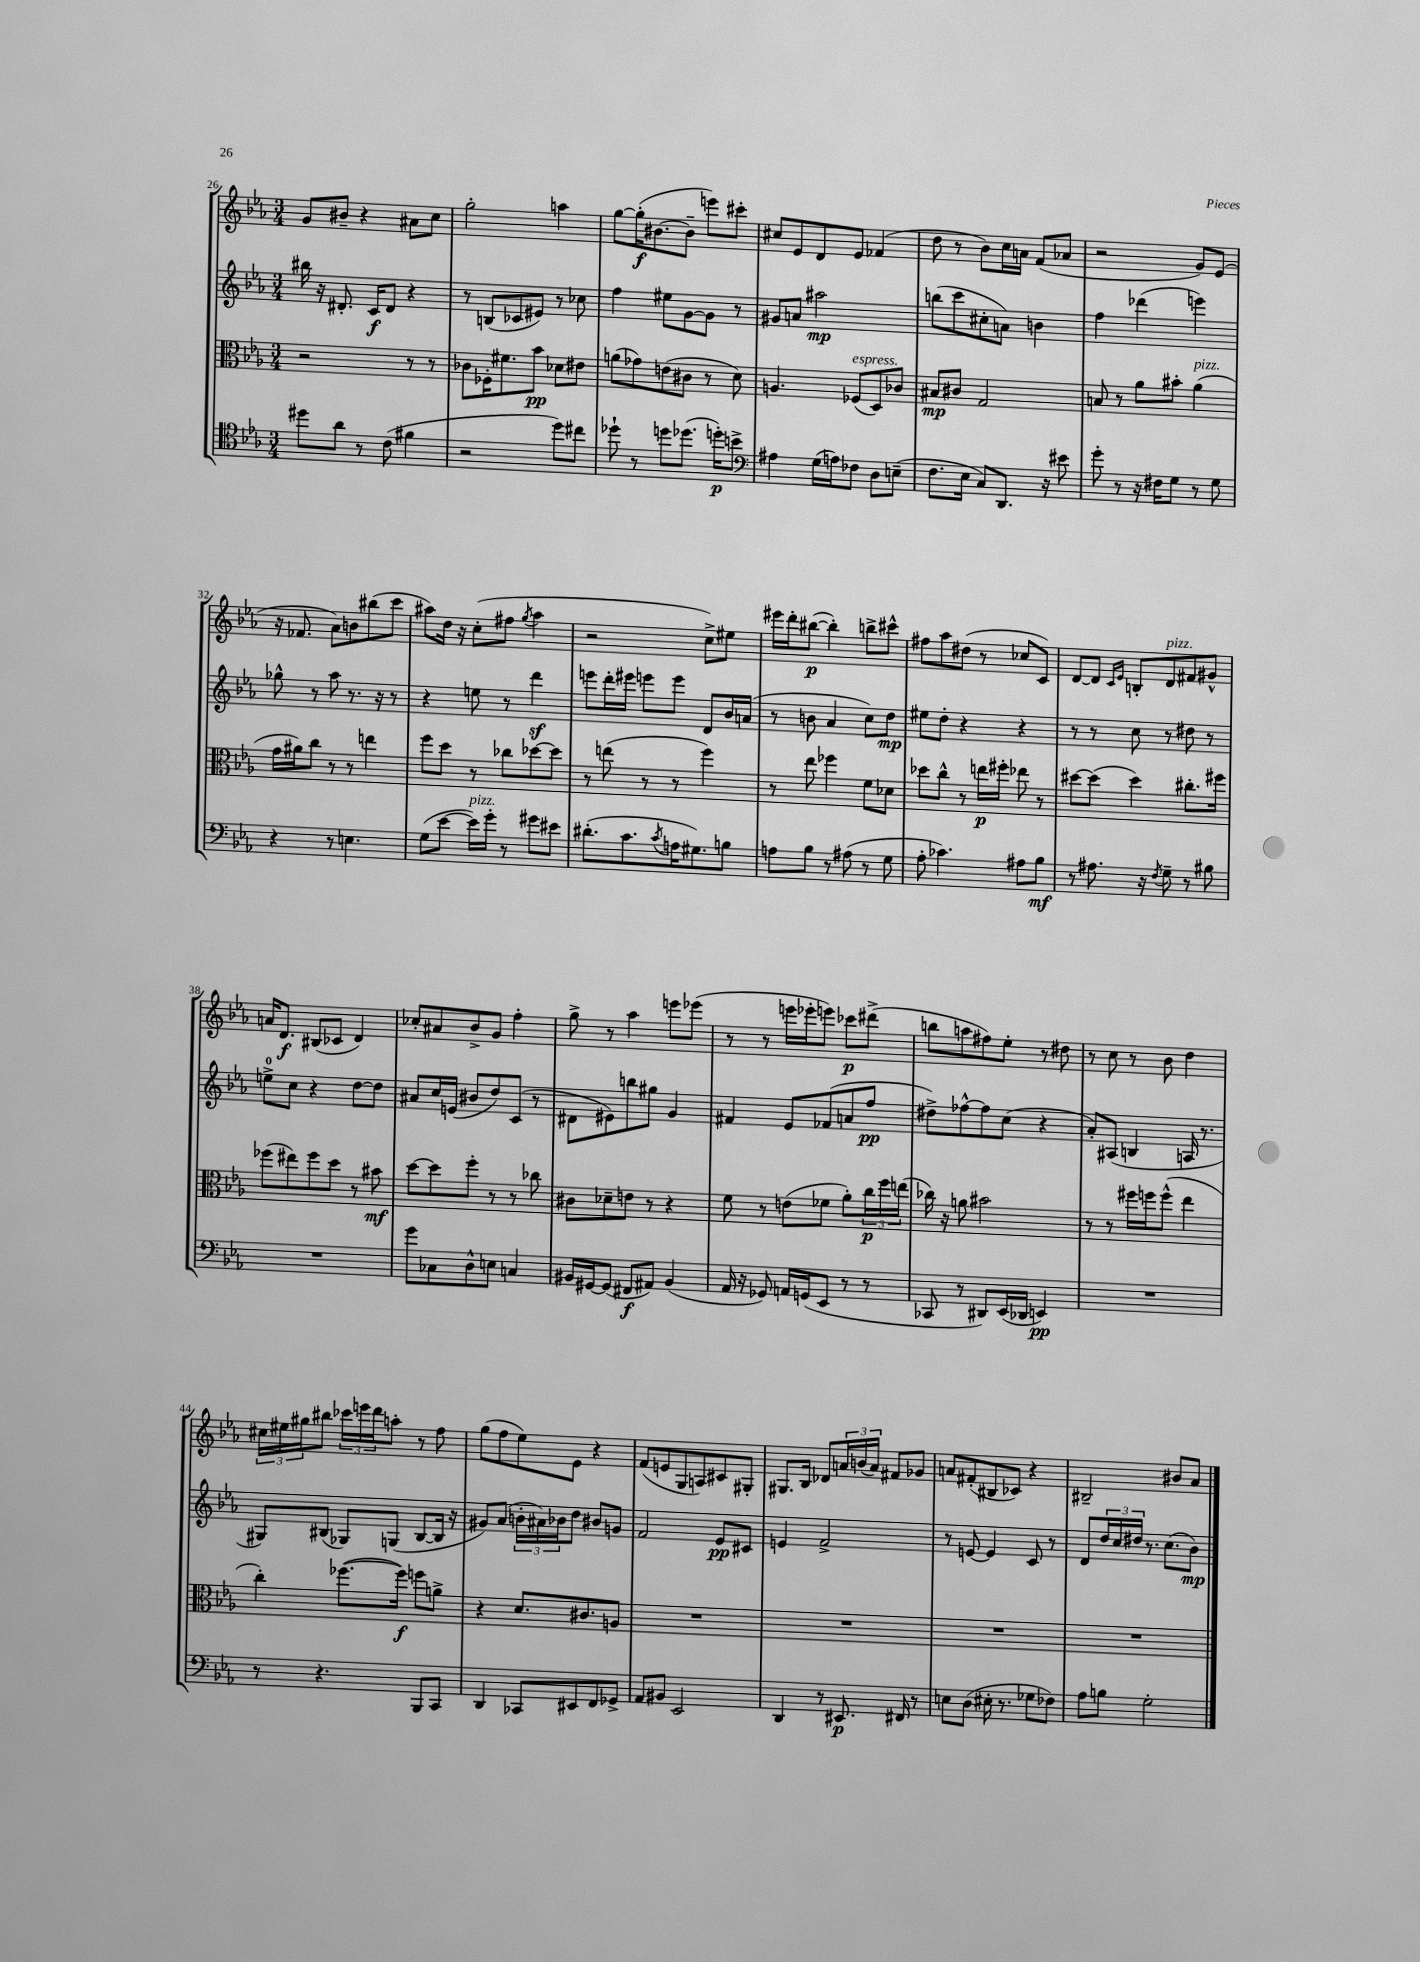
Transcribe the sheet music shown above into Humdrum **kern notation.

**kern	**kern	**kern	**kern
*staff4	*staff3	*staff2	*staff1
*clefC4	*clefC3	*clefG2	*clefG2
*k[b-e-a-]	*k[b-e-a-]	*k[b-e-a-]	*k[b-e-a-]
*M3/4	*M3/4	*M3/4	*M3/4
8dd#	2r	16bb#	8g
.	.	16r	.
8a-	.	8.d#'	8b#~
8r	.	.	4r
.	.	16c	.
(8c	.	8d#	.
4f#	8r	4r	8a#
.	8r	.	8cc
=	=	=	=
2r	8c-	8r	2gg'
.	16F-'	(8B	.
.	8.f#	.	.
.	.	8c-	.
.	8b-	8e#)	.
8dd)	8d-	8r	4aa
8cc#	8e#	8cc-	.
=	=	=	=
8dd-`	(8a	4ff	[8gg
8r	8g-)	.	(16gg']
.	.	.	[8.b#
8dd	(8e	8ee#	.
(8.dd-	8c#	[8g	8b#~]
.	8r	8g]	8eee)
16dd')	.	.	.
8b^	8d)	8r	8ccc#'
=	=	=	=
*clefF4	*	*	*
4A#	4.A	8g#	8cc#
.	.	8a	8e-
(16G	.	2aa#	8d
16A)	.	.	.
8F-	(8F-	.	8e-
8D	8D)	.	(4f-
(8E~	8c-	.	.
=	=	=	=
8.F	8B#	(8bb	8dd
.	8c#	8ccc	8r
16E-	.	.	.
8C)	2G	8cc#'	8b-)
8.DD	.	8a)	16cc
.	.	.	16a
.	.	4b	(8f
16r	.	.	.
8e#	.	.	8a-
=	=	=	=
8g'	8B	4ff	2r
8r	8r	.	.
16r	8a-	(4ddd-	.
16F#	.	.	.
8G	8b#'	.	.
8r	(4a-	4eee)	8g)
8G	.	.	(8e-
=	=	=	=
4r	16g	8gg-^^	16r
.	16a#)	.	8.f-
.	8cc	8r	.
8r	8r	8aa-	8a-)
4.E	8r	8.r	8b
.	4ee	.	(8bb#
.	.	16r	.
.	.	8r	8ccc
=	=	=	=
(8G	8ff	4r	8aa#)
[8e-	8dd	.	16dd
.	.	.	16r
16e-])	8r	8ee	(8cc'
16g'	.	.	.
8r	8cc-	8r	8ff#
.	.	.	8qgg
8g#	[8dd-	4ddd	4aa#
8e#	8dd-]	.	.
=	=	=	=
(8.d#'	8r	8eee	2r
.	(8ee	16ddd'	.
8.c	.	16eee#	.
.	8r	8eee	.
8qc	.	.	.
16A	8r	8eee	.
8.G#)	.	.	.
.	4ff)	8d	8cc^)
8B	.	16b-	8ee#
.	.	(16a	.
=	=	=	=
8A	8r	8r	16eee#
.	.	.	16ddd'
8B-	8ee-	8b	([8bb#
8r	4ff-	4a-	4bb#'])
(8A#	.	.	.
8r	8f	8cc)	8bb^
8G	8d-	8dd	8ccc#^^
=	=	=	=
8A-'	8dd-	8ee#	8ff#
4.c-)	8cc^^	8dd'	8aa-
.	8r	4r	(8dd#
.	16ee	.	8r
.	16ff#'	.	.
8A#	8ee-	4r	8cc-
8B-	8r	.	8c)
=	=	=	=
8r	[8dd#	8r	[8d
8.A#	(8dd#]	8r	8d]
.	.	.	16qqc
.	.	.	16qqe-
.	4dd#)	8cc	8B'
16r	.	.	.
8qF	.	.	.
8G~	.	8r	8d
8r	8.cc#'	8dd#	8f#
8B#	.	8r	8g#^^
.	16ff#	.	.
=	=	=	=
2.r	(8ff-	8ee^	16a
.	.	.	8.d
.	8ee#)	8cc	.
.	8ff-	4r	(8B#
.	8dd	.	8c-
.	8r	[8dd	4d)
.	8b#	8dd]	.
=	=	=	=
8g	[8dd	8a#	8cc-'
8C-	8dd]	16cc	8a#
.	.	(16e	.
8D^^	8ff'	8b#	8b-^
8E	8r	8dd)	8g
4C	8r	(8c	4ff'
.	8cc-	8r	.
=	=	=	=
16BB#	8c#	8d#	8gg^
[16GG#	.	.	.
(8GG#]	8d-~	8e#)	8r
8FF#	8e	8bb	4aa-
8AA#)	8r	8gg#	.
(4BB#	4r	4g	8eee
.	.	.	(8eee-
=	=	=	=
16AA-	8f	4f#	8r
16r	.	.	.
8GG-)	8r	.	8r
16AA	(8e	8e-	16eee
(16GG	.	.	16eee-'
8EE-	8f-	(8f-	8eee)
8r	8a-')	8a	8ccc-
8r	24cc	8ff	(8ddd#^
.	24ff	.	.
.	(24ee	.	.
=	=	=	=
8CC-	16cc-)	8dd#^)	8bb
.	16r	.	.
8r	8a	[8ff-^^	8aa
8DD#)	2b#	8ff-]	8ff#)
(16EE-	.	(8cc	8ee-'
16DD-	.	.	.
4EE)	.	4r	8r
.	.	.	8dd#
=	=	=	=
2.r	8r	8a-')	8r
.	8r	(8A#	8cc
.	16ff#	4B	8r
.	16ff	.	.
.	(8ff^^	.	8b-
.	4ee-	16A	4dd
.	.	8.r	.
=	=	=	=
8r	4cc')	8G#)	24cc#
.	.	.	24ee#
.	.	.	24gg#
4.r	.	(8B#	8bb#
.	([8.ff-	8G-)	24ccc-
.	.	.	24eee
.	.	.	24ddd
.	.	(8G	8aa'
.	16ff-])	.	.
8BBB-	8ff	[8B#	8r
8CC	8a^	16B#]	8ff
.	.	16r	.
=	=	=	=
4DD	4r	8g#)	(8gg
.	.	(8a-	8ff
8CC-	8.d	24b'	8ee-)
.	.	24a#)	.
.	.	24b-	.
8EE#	.	8dd	8e-
.	8.c#	.	.
8FF	.	8b#	4r
8GG-^	8A	8g	.
=	=	=	=
8AA-	2.r	2f	(8f
8BB#	.	.	8e
2EE-	.	.	8G
.	.	.	8A)
.	.	8e-	8c#
.	.	8c#	8G#'
=	=	=	=
4DD	2.r	4e	8.G#
.	.	.	16B-
8r	.	2f^	8d-
8.EE#	.	.	24a
.	.	.	(24b
.	.	.	24a)
.	.	.	8f#
16FF#	.	.	.
8r	.	.	8g-
=	=	=	=
8E	2.r	8r	8a
(8D	.	[8e	(8f#'
16E#'	.	4e]	8B#
8.r	.	.	.
.	.	.	8c-)
8G-	.	8c	4r
8F-)	.	8r	.
=	=	=	=
8A-	2.r	8d	2B#~
8B	.	24dd	.
.	.	24cc	.
.	.	24dd#	.
2G'	.	8.r	.
.	.	(8.cc	.
.	.	.	8b#
.	.	8b-)	8a-
==	==	==	==
*-	*-	*-	*-
